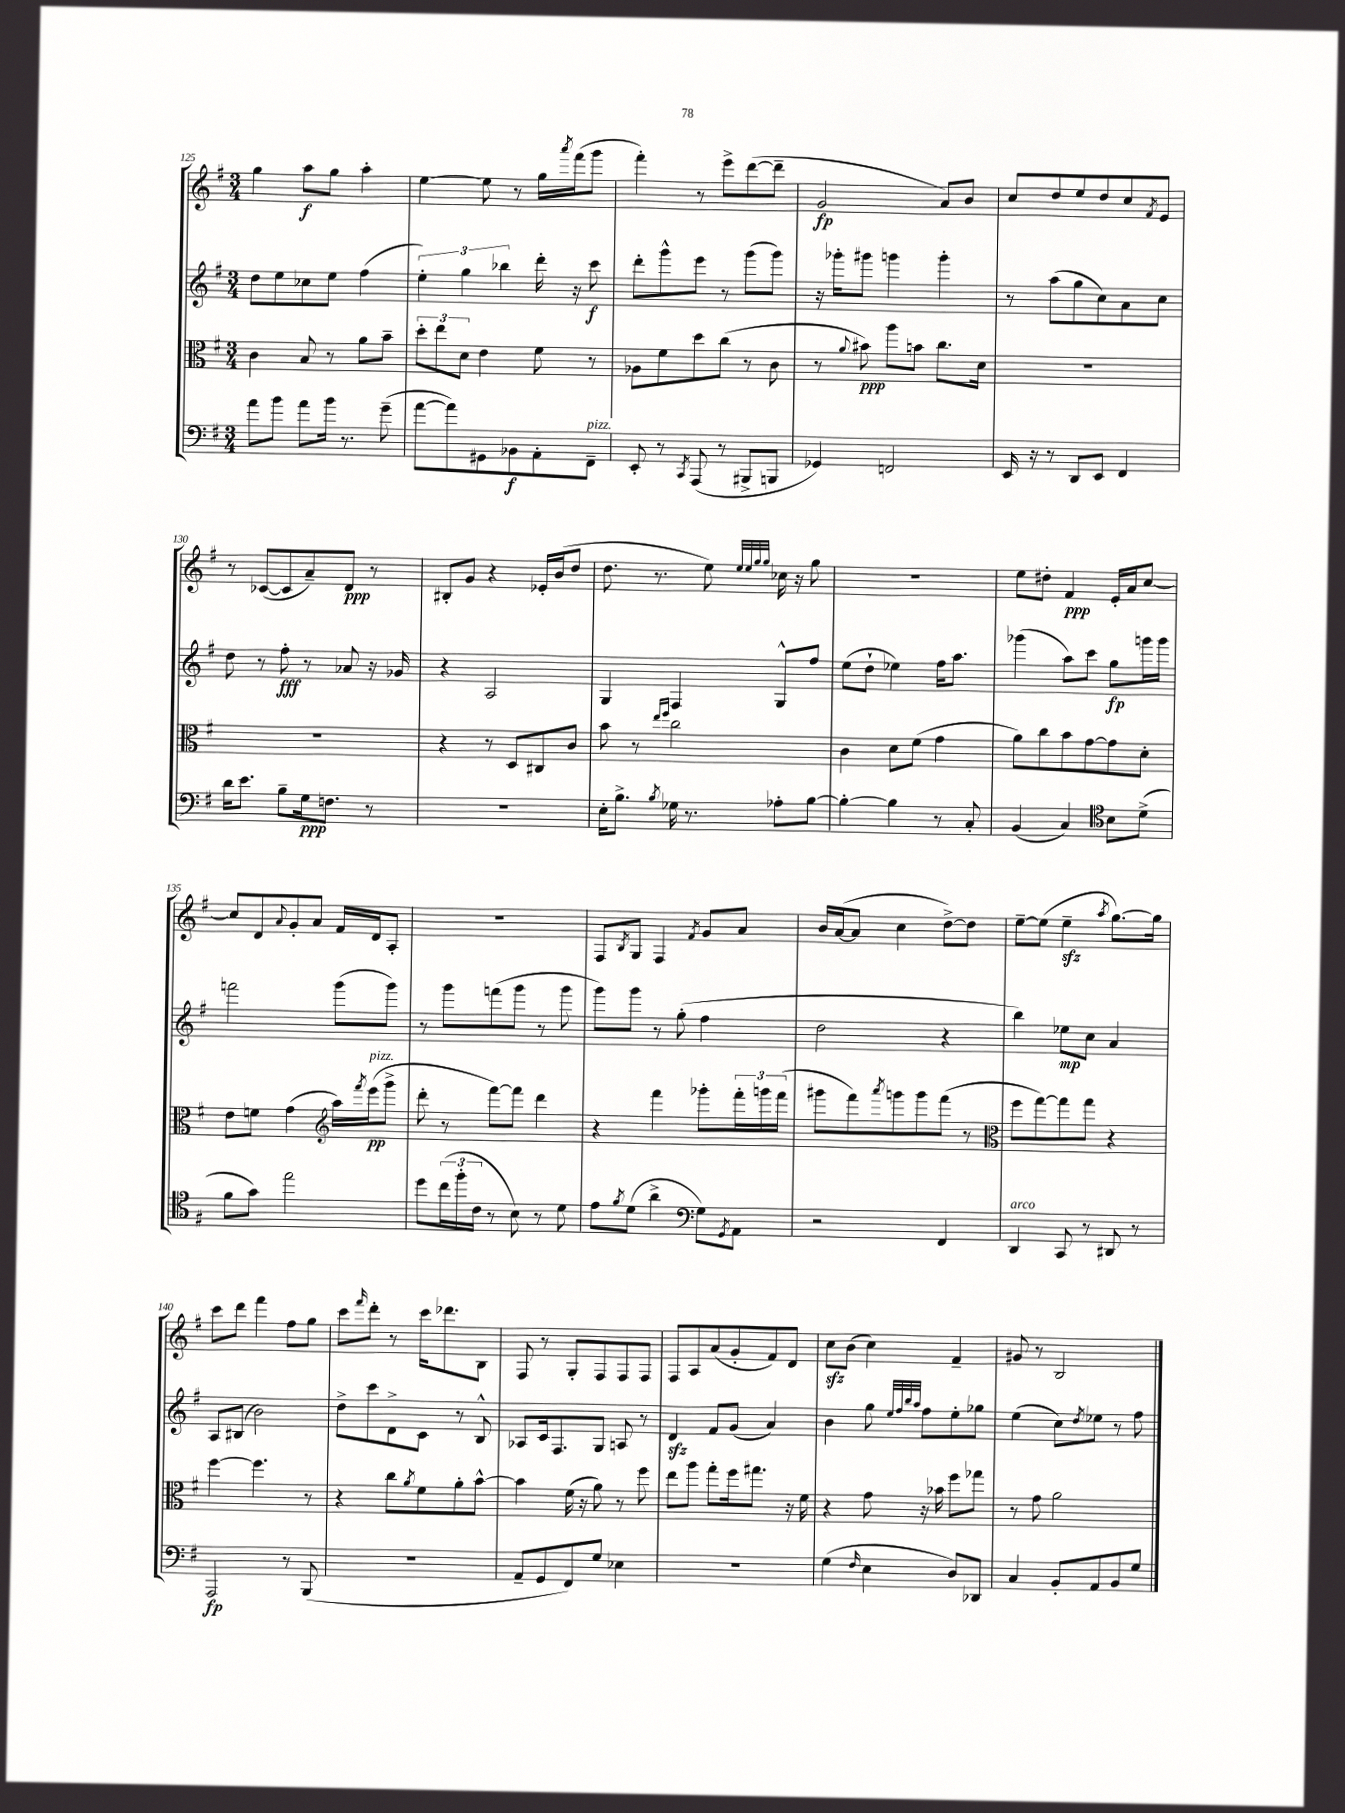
<<
\new StaffGroup <<
\new Staff = "s0" {
    \clef treble \key g \major \numericTimeSignature \time 3/4
    g''4 a''8\f g''8 a''4-. |
    e''4~ e''8 r8 g''16 \acciaccatura { a'''8 } fis'''16( g'''8 |
    fis'''4-.) r8 e'''8-> d'''8~( d'''8-- |
    g'2\fp a'8) b'8 |
    c''8 d''8 e''8 d''8 c''8 \acciaccatura { fis'8 } e'8 |
    r8 ces'8~( ces'8 a'8--) d'8\ppp r8 |
    bis8-. g'8 r4 ees'16-. b'16( d''8 |
    d''8. r8. e''8) \grace { e''32 e''32 g''32 g''32 } ces''16 r16 g''8 |
    R2. |
    e''8 dis''8-. fis'4\ppp e'16-. a'16 c''8~ |
    c''8 d'8 \appoggiatura { a'8 } g'8-. a'8 fis'16 d'16 a8-. |
    R2. |
    fis8 \acciaccatura { b8 } g8 fis4 \acciaccatura { fis'8 } g'8 a'8 |
    b'16 a'16~( a'8 c''4 d''8~->) d''8 |
    e''8~-- e''8( e''4--\sfz \acciaccatura { a''8 } g''8.~) g''16 |
    c'''8 d'''8 fis'''4 fis''8 g''8 |
    c'''8 \grace { fis'''16 } d'''8-. r8 c'''16 des'''8. b8 |
    fis8 r8 g8-. fis8 fis8 fis8 |
    fis8 a8 a'8( g'8-. fis'8) d'8 |
    c''8\sfz b'8( c''4) fis'4-- |
    gis'8 r8 b2 \bar "|." |
}
\new Staff = "s1" {
    \clef treble \key g \major \numericTimeSignature \time 3/4
    d''8 e''8 ces''8 e''8 fis''4( |
    \tuplet 3/2 { e''4-.) g''4 bes''4 } d'''16-. r16 c'''8\f |
    d'''8-. g'''8-^ e'''8 r8 g'''8( g'''8) |
    r16 ges'''16-. gis'''8 g'''4 g'''4-. |
    r8 a''8( g''8 c''8) a'8 c''8 |
    d''8 r8 fis''8-.\fff r8 aes'8 r16 ges'16 |
    r4 a2 |
    g4 fis4 g8-^ fis''8 |
    e''8( d''8-! ees''4) fis''16 a''8. |
    ges'''4( a''8) c'''8 g''8\fp g'''16 g'''16 |
    f'''2 g'''8( g'''8) |
    r8 g'''8 f'''8( g'''8 r8 g'''8 |
    g'''8) g'''8 r8 g''8-.( fis''4 |
    d''2 r4 |
    b''4) ees''8\mp c''8 a'4 |
    a8 bis8( b'2) |
    d''8-> c'''8 d'8-> c'8 r8 b8-^ |
    aes8 c'16 fis8. g8 a8 r8 |
    d'4\sfz fis'8 g'8( a'4) |
    b'4 g''8 \grace { e''32 fis''32 b''32 a''32 } fis''8 e''8-. ges''8 |
    e''4( c''8) \acciaccatura { d''8 } ees''8 r8 fis''8 \bar "|." |
}
\new Staff = "s2" {
    \clef alto \key g \major \numericTimeSignature \time 3/4
    c'4 b8 r8 a'8 b'8-- |
    \tuplet 3/2 { d''8-. e''8 d'8 } e'4 fis'8 r8 |
    aes8 fis'8 d''8 c''8( r8 c'8 |
    r8 \appoggiatura { a'8 } bis'8\ppp) a''8 b'8 c''8. d'16 |
    R2. |
    R2. |
    r4 r8 d8 cis8 c'8 |
    b'8 r8 \grace { e''16 fis''16 } c''2 |
    c'4 d'8 fis'8( g'4 |
    a'8) c''8 b'8 g'8~ g'8 d'8-. |
    e'8 f'8 g'4( \clef treble a''16) \acciaccatura { fis'''8 } e'''16\pp^\markup { \italic "pizz." }( g'''8-> |
    d'''8-. r8 fis'''8~) fis'''8 d'''4 |
    r4 fis'''4 ges'''8-. \tuplet 3/2 { fis'''16-. g'''16 fis'''16( } |
    gis'''8 fis'''8) \acciaccatura { a'''8 } g'''8 g'''8 fis'''8( r8 |
    \clef alto fis''8 g''8~) g''8 g''8 r4 |
    fis''4~ fis''4. r8 |
    r4 c''8 \acciaccatura { a'8 } fis'8 a'8-. b'8~-^ |
    b'4 fis'16( r16 a'8) r8 fis''8 |
    e''8 a''8 g''8-. fis''16 gis''8. r16 fis'16 |
    r4 g'8 r16 bes'16 fis''8 ges''8 |
    r8 g'8 a'2 \bar "|." |
}
\new Staff = "s3" {
    \clef bass \key g \major \numericTimeSignature \time 3/4
    a'8 b'8 a'8 b'16 r8. g'8--( |
    a'8~ a'8) gis,8 bes,8\f a,8-. fis,8--^\markup { \italic "pizz." } |
    e,8-. r8 \acciaccatura { c,8 } a,,8( r8 bis,,8-> b,,8 |
    ges,4) f,2 |
    e,16 r16 r8 d,8 e,8 fis,4 |
    d'16 e'8. b8-- g16\ppp f8. r8 |
    R2. |
    e16-. b8.-> \acciaccatura { b8 } ges16 r8. aes8-. b8~ |
    b4~-. b4 r8 c8-. |
    b,4( c4) \clef tenor b8 d'8->( |
    fis'8 g'8) e''2 |
    d''8 \tuplet 3/2 { c''16( fis''16-. c'16 } r8 b8) r8 d'8 |
    e'8 \acciaccatura { fis'8 } d'8( a'4-> \clef bass g8) \acciaccatura { g,8 } a,8 |
    r2 fis,4 |
    d,4^\markup { \italic "arco" } c,8 r8 dis,8 r8 |
    a,,2\fp r8 b,,8( |
    R2. |
    a,8-- g,8 fis,8) g8 ees4 |
    R2. |
    g4( \grace { fis16 } e4 d8) des,8 |
    c4 b,8-. a,8 b,8 g8 \bar "|." |
}
>>
>>
\layout { \context { \Score currentBarNumber = #125 } }
